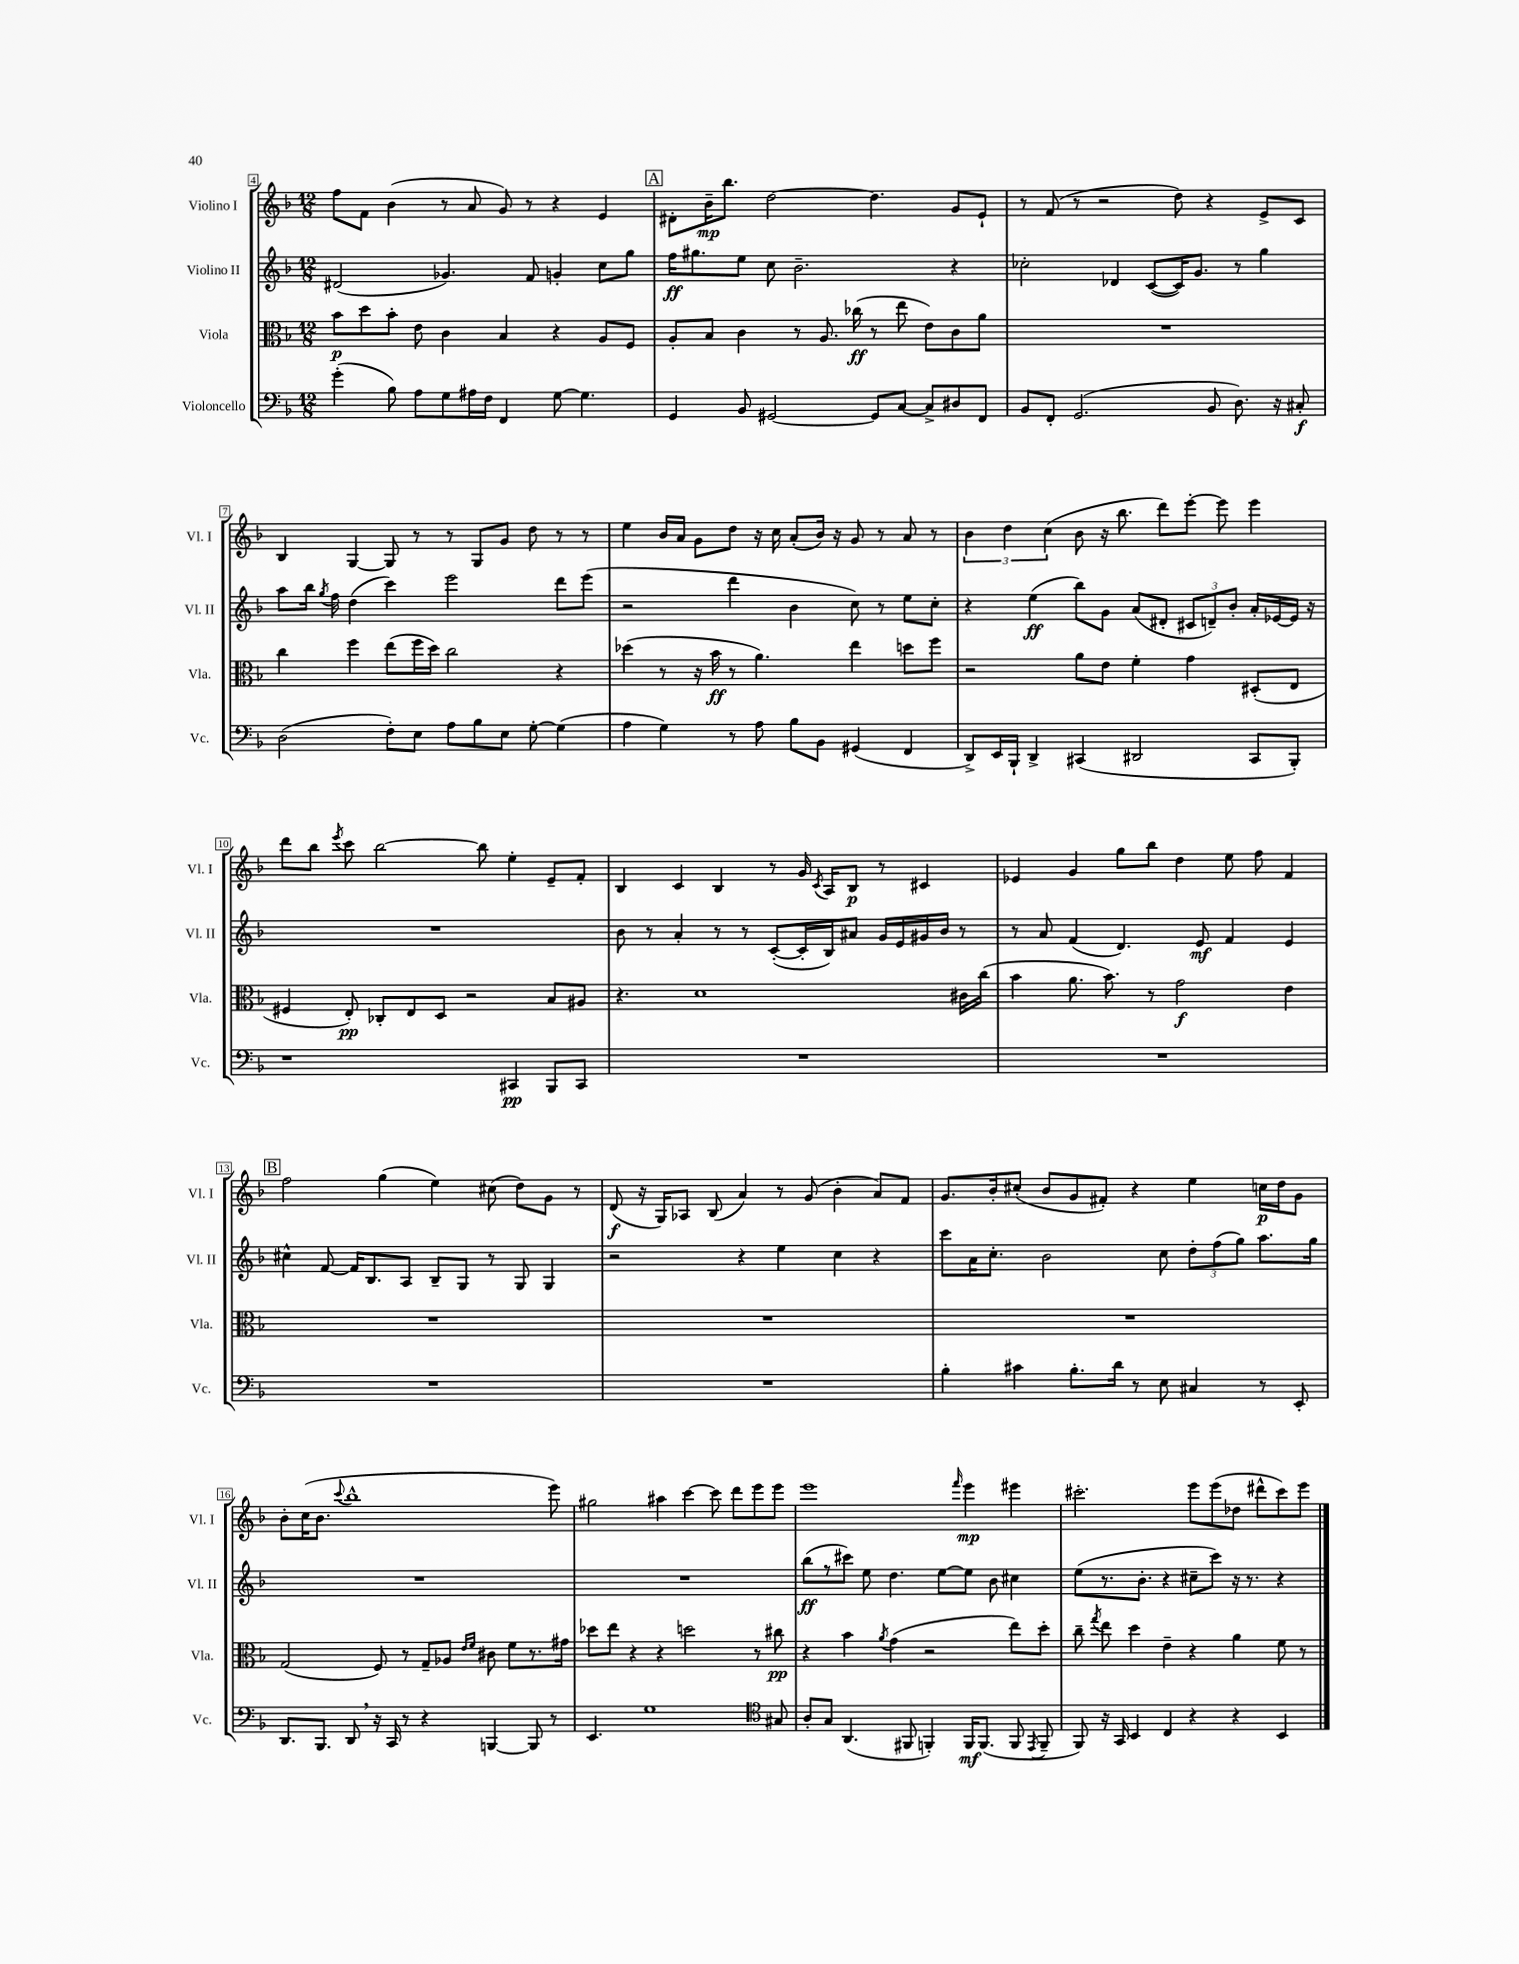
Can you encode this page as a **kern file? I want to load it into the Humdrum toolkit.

**kern	**dynam	**kern	**dynam	**kern	**dynam	**kern	**dynam
*part4	*part4	*part3	*part3	*part2	*part2	*part1	*part1
*staff4	*staff4	*staff3	*staff3	*staff2	*staff2	*staff1	*staff1
*I"Violoncello	*	*I"Viola	*	*I"Violino II	*	*I"Violino I	*
*I'Vc.	*	*I'Vla.	*	*I'Vl. II	*	*I'Vl. I	*
*clefF4	*	*clefC3	*	*clefG2	*	*clefG2	*
*k[b-]	*	*k[b-]	*	*k[b-]	*	*k[b-]	*
*M12/8	*	*M12/8	*	*M12/8	*	*M12/8	*
=4	=4	=4	=4	=4	=4	=4	=4
(4g'\	.	8b-\L	p	(2d#X/	.	8ff\L	.
.	.	8dd\	.	.	.	8f\J	.
8B-\)	.	8b-'\J	.	.	.	(4b-\	.
8A\L	.	8e\	.	.	.	.	.
8G\	.	4c\	.	4.g-X/)	.	8r	.
16A#X\L	.	.	.	.	.	8a/	.
16F\JJ	.	.	.	.	.	.	.
4FF/	.	4B-/	.	.	.	8g/)	.
.	.	.	.	8f/	.	8r	.
[8G\	.	4r	.	4gn'/	.	4r	.
4.G\]	.	.	.	.	.	.	.
.	.	8A/L	.	8cc\L	.	4e/	.
.	.	8F/J	.	8gg\J	.	.	.
!!LO:REH:place=s1:t=A
=5	=5	=5	=5	=5	=5	=5	=5
4GG/	.	8A'/L	.	16ff\KL	ff	8d#X'\L	.
.	.	.	.	8.gg#X\	.	.	.
.	.	8B-/J	.	.	.	16b-~\K	mp
.	.	.	.	.	.	8.bb-\J	.
8BB-/	.	4c\	.	8ee\J	.	.	.
[2GG#X/	.	.	.	8cc\	.	[2dd\	.
.	.	8r	.	2.b-~\	.	.	.
.	.	8.A/	.	.	.	.	.
.	.	(16cc-X\	ff	.	.	.	.
8GG#/L]	.	8r	.	.	.	4.dd\]	.
[8C/J	.	8ee\	.	.	.	.	.
8C^/L]	.	8e\L)	.	.	.	.	.
8D#X/	.	8c\	.	4r	.	8g/L	.
8FF/J	.	8a\J	.	.	.	8e`/J	.
=6	=6	=6	=6	=6	=6	=6	=6
8BB-/L	.	1.r	.	2cc-X'\	.	8r	.
8FF'/J	.	.	.	.	.	(8f/	.
(2.GG/	.	.	.	.	.	8r	.
.	.	.	.	.	.	2r	.
.	.	.	.	4d-X/	.	.	.
.	.	.	.	([8c/L	.	.	.
.	.	.	.	16c/K])	.	8dd\)	.
.	.	.	.	8.g/J	.	.	.
8BB-/	.	.	.	.	.	4r	.
8.D\)	.	.	.	8r	.	.	.
.	.	.	.	4gg\	.	8e^/L	.
16r	.	.	.	.	.	.	.
8C#X'/	f	.	.	.	.	8c/J	.
!!LO:LB:g=z
=7	=7	=7	=7	=7	=7	=7	=7
(2D\	.	4cc\	.	8aa\L	.	4B-/	.
.	.	.	.	16bb-\Jk	.	.	.
.	.	.	.	8qgg/	.	.	.
.	.	.	.	16ff\	.	.	.
.	.	4ff\	.	(4dd\	.	[4G/	.
8F'\L)	.	(8ee\L	.	4ccc\)	.	8G/]	.
8E\J	.	16ff\L	.	.	.	8r	.
.	.	16dd\JJ)	.	.	.	.	.
8A\L	.	2cc\	.	2eee\	.	8r	.
8B-\	.	.	.	.	.	8G/L	.
8E\J	.	.	.	.	.	8g/J	.
[8G'\	.	.	.	.	.	8dd\	.
(4G\]	.	4r	.	8ddd\L	.	8r	.
.	.	.	.	(8eee\J	.	8r	.
=8	=8	=8	=8	=8	=8	=8	=8
4A\	.	(4dd-X\	.	2r	.	4ee\	.
4G\)	.	8r	.	.	.	16b-/LL	.
.	.	.	.	.	.	16a/JJ	.
.	.	16r	.	.	.	8g\L	.
.	.	16b-\	ff	.	.	.	.
8r	.	8r	.	4ddd\	.	8dd\J	.
8A\	.	4.a\)	.	.	.	16r	.
.	.	.	.	.	.	16cc\	.
8B-\L	.	.	.	4b-\	.	(8a'/L	.
8BB-\J	.	.	.	.	.	16b-/Jk)	.
.	.	.	.	.	.	16r	.
(4GG#X/	.	4ee\	.	8cc\)	.	8g/	.
.	.	.	.	8r	.	8r	.
4FF/	.	8ddn\L	.	8ee\L	.	8a/	.
.	.	8ff\J	.	8cc'\J	.	8r	.
=9	=9	=9	=9	=9	=9	=9	=9
8DD^/L)	.	2r	.	4r	.	6b-\	.
16EE/L	.	.	.	.	.	.	.
.	.	.	.	.	.	6dd\	.
16BBB-`/JJ	.	.	.	.	.	.	.
4DD^/	.	.	.	(4ee\	ff	.	.
.	.	.	.	.	.	(6cc\	.
(4CC#X/	.	8a\L	.	8bb-\L)	.	8b-\	.
.	.	8e\J	.	8g\J	.	16r	.
.	.	.	.	.	.	8.bb-\	.
2DD#X/	.	4f'\	.	(8a/L	.	.	.
.	.	.	.	8d#X'/J	.	8ddd\L)	.
.	.	4g\	.	12c#X/L	.	[8eee'\J	.
.	.	.	.	12dn~/)	.	.	.
.	.	.	.	.	.	8eee\]	.
.	.	.	.	12b-'/J	.	.	.
8CC#/L	.	(8D#X'/L	.	16a'/LL	.	4eee\	.
.	.	.	.	[16e-X/	.	.	.
8BBB-'/J)	.	8E/J	.	16e-/JJ]	.	.	.
.	.	.	.	16r	.	.	.
!!LO:LB:g=z
=10	=10	=10	=10	=10	=10	=10	=10
1r	.	4F#X/	.	1.r	.	8ddd\L	.
.	.	.	.	.	.	8bb-\J	.
.	.	.	.	.	.	8qeee/	.
.	.	8E'/)	pp	.	.	8ccc\	.
.	.	8C-X'/L	.	.	.	[2bb-\	.
.	.	8E/	.	.	.	.	.
.	.	8D/J	.	.	.	.	.
.	.	2r	.	.	.	.	.
.	.	.	.	.	.	8bb-\]	.
4CC#X/	pp	.	.	.	.	4ee'\	.
8BBB-/L	.	8B-/L	.	.	.	8e~/L	.
8CC#/J	.	8A#X/J	.	.	.	8f'/J	.
=11	=11	=11	=11	=11	=11	=11	=11
1.r	.	4.r	.	8b-\	.	4B-/	.
.	.	.	.	8r	.	.	.
.	.	.	.	4a'/	.	4c/	.
.	.	1d	.	.	.	.	.
.	.	.	.	8r	.	4B-/	.
.	.	.	.	8r	.	.	.
.	.	.	.	([8c'/L	.	8r	.
.	.	.	.	16c'/L]	.	16g/	.
.	.	.	.	.	.	8qc/	.
.	.	.	.	16B-/J)	.	16A/KL	.
.	.	.	.	8a#X/J	.	8B-/J	p
.	.	.	.	16g/LL	.	8r	.
.	.	.	.	16e/	.	.	.
.	.	.	.	16g#X/	.	4c#X/	.
.	.	.	.	16b-/JJ	.	.	.
.	.	16c#X\LL	.	8r	.	.	.
.	.	(16cc\JJ	.	.	.	.	.
=12	=12	=12	=12	=12	=12	=12	=12
1.r	.	4b-\	.	8r	.	4e-X/	.
.	.	.	.	8a/	.	.	.
.	.	8.a\	.	(4f/	.	4g/	.
.	.	8.b-\)	.	.	.	.	.
.	.	.	.	4.d/)	.	8gg\L	.
.	.	8r	.	.	.	8bb-\J	.
.	.	2g\	f	.	.	4dd\	.
.	.	.	.	8e/	mf	.	.
.	.	.	.	4f/	.	8ee\	.
.	.	.	.	.	.	8ff\	.
.	.	4e\	.	4e/	.	4f/	.
!!LO:LB:g=z
!!LO:REH:place=s1:t=B
=13	=13	=13	=13	=13	=13	=13	=13
1.r	.	1.r	.	4cc#X^^\	.	2ff\	.
.	.	.	.	[8f/	.	.	.
.	.	.	.	16f/KL]	.	.	.
.	.	.	.	8.B-/	.	.	.
.	.	.	.	.	.	(4gg\	.
.	.	.	.	8A/J	.	.	.
.	.	.	.	8B-~/L	.	4ee\)	.
.	.	.	.	8G/J	.	.	.
.	.	.	.	8r	.	(8cc#X\	.
.	.	.	.	8G/	.	8dd\L)	.
.	.	.	.	4G/	.	8g\J	.
.	.	.	.	.	.	8r	.
=14	=14	=14	=14	=14	=14	=14	=14
1.r	.	1.r	.	2r	.	(8d/	f
.	.	.	.	.	.	16r	.
.	.	.	.	.	.	16G/KL)	.
.	.	.	.	.	.	8A-X/J	.
.	.	.	.	.	.	(8B-/	.
.	.	.	.	4r	.	4a/)	.
.	.	.	.	4ee\	.	8r	.
.	.	.	.	.	.	(8g/	.
.	.	.	.	4cc\	.	4b-'\	.
.	.	.	.	4r	.	8a/L)	.
.	.	.	.	.	.	8f/J	.
=15	=15	=15	=15	=15	=15	=15	=15
4B-'\	.	1.r	.	8ccc\L	.	8.g/L	.
.	.	.	.	16a\K	.	.	.
.	.	.	.	8.cc'\J	.	16b-'/k	.
4c#X\	.	.	.	.	.	(8cc#X'/J	.
.	.	.	.	2b-\	.	8b-/L	.
8.B-'\L	.	.	.	.	.	8g/	.
.	.	.	.	.	.	8f#X'/J)	.
16d\Jk	.	.	.	.	.	.	.
8r	.	.	.	.	.	4r	.
8E\	.	.	.	8cc\	.	.	.
4C#X/	.	.	.	12dd'\L	.	4ee\	.
.	.	.	.	(12ff\	.	.	.
.	.	.	.	12gg\J)	.	.	.
8r	.	.	.	8.aa\L	.	16ccn\LL	p
.	.	.	.	.	.	16dd\J	.
8EE'/	.	.	.	.	.	8g\J	.
.	.	.	.	16gg\Jk	.	.	.
!!LO:LB:g=z
=16	=16	=16	=16	=16	=16	=16	=16
8.DD/L	.	(2G/	.	1.r	.	8b-'\L	.
.	.	.	.	.	.	(16cc\K	.
8.BBB-/J	.	.	.	.	.	8.b-\J	.
.	.	.	.	.	.	8qqccc/	.
8DD,/	.	.	.	.	.	1bb-^^	.
16r	.	8F/)	.	.	.	.	.
16CC/	.	.	.	.	.	.	.
8r	.	8r	.	.	.	.	.
4r	.	8G~/L	.	.	.	.	.
.	.	8A-X/J	.	.	.	.	.
.	.	16qqe/LL	.	.	.	.	.
.	.	16qqf/JJ	.	.	.	.	.
[4BBBn/	.	8c#X\	.	.	.	.	.
.	.	8f\L	.	.	.	.	.
8BBB/]	.	8.r	.	.	.	.	.
8r	.	.	.	.	.	8eee\)	.
.	.	16g#X\Jk	.	.	.	.	.
=17	=17	=17	=17	=17	=17	=17	=17
4.EE/	.	8dd-X\L	.	1.r	.	2gg#X\	.
.	.	8ee\J	.	.	.	.	.
.	.	4r	.	.	.	.	.
1G	.	.	.	.	.	.	.
.	.	4r	.	.	.	4aa#X\	.
.	.	2ddn\	.	.	.	[4ccc\	.
.	.	.	.	.	.	8ccc\]	.
.	.	.	.	.	.	8ddd\L	.
.	.	8r	.	.	.	8eee\	.
*clefC4	*	*	*	*	*	*	*
8G#X/	.	8cc#X\	pp	.	.	8eee\J	.
=18	=18	=18	=18	=18	=18	=18	=18
8A'/L	.	4r	.	(8bb-\L	ff	1eee	.
8G/J	.	.	.	8r	.	.	.
(4.AA/	.	4b-\	.	8ccc#X\J)	.	.	.
.	.	.	.	8ee\	.	.	.
.	.	8qa/	.	.	.	.	.
.	.	(4g\	.	4.dd\	.	.	.
8FF#X/	.	.	.	.	.	.	.
4FFn'/)	.	2r	.	.	.	.	.
.	.	.	.	[8ee\L	.	.	.
.	.	.	.	.	.	16qqfff/	.
16FF/KL	mf	.	.	8ee\J]	.	4eee\	mp
(8.FF/J	.	.	.	.	.	.	.
.	.	.	.	8b-\	.	.	.
8FF/	.	8ee\L)	.	4cc#X\	.	4eee#X\	.
8qEE/	.	.	.	.	.	.	.
8FF~/	.	8dd'\J	.	.	.	.	.
=19	=19	=19	=19	=19	=19	=19	=19
8FF/)	.	8cc~\	.	(8ee\L	.	2.ccc#X'\	.
.	.	8qgg/	.	.	.	.	.
16r	.	8ee\	.	8.r	.	.	.
16GG/	.	.	.	.	.	.	.
4BB-/	.	4dd\	.	.	.	.	.
.	.	.	.	8.b-'\J	.	.	.
4C/	.	4e~\	.	4r	.	.	.
4r	.	4r	.	8cc#X~\L	.	8eee\L	.
.	.	.	.	8ccc\J)	.	(8eee\	.
4r	.	4a\	.	16r	.	8dd-X\J	.
.	.	.	.	8.r	.	.	.
.	.	.	.	.	.	8ddd#X^^\L	.
4BB-/	.	8f\	.	4r	.	8ccc#\)	.
.	.	8r	.	.	.	8eee\J	.
==	==	==	==	==	==	==	==
*-	*-	*-	*-	*-	*-	*-	*-
